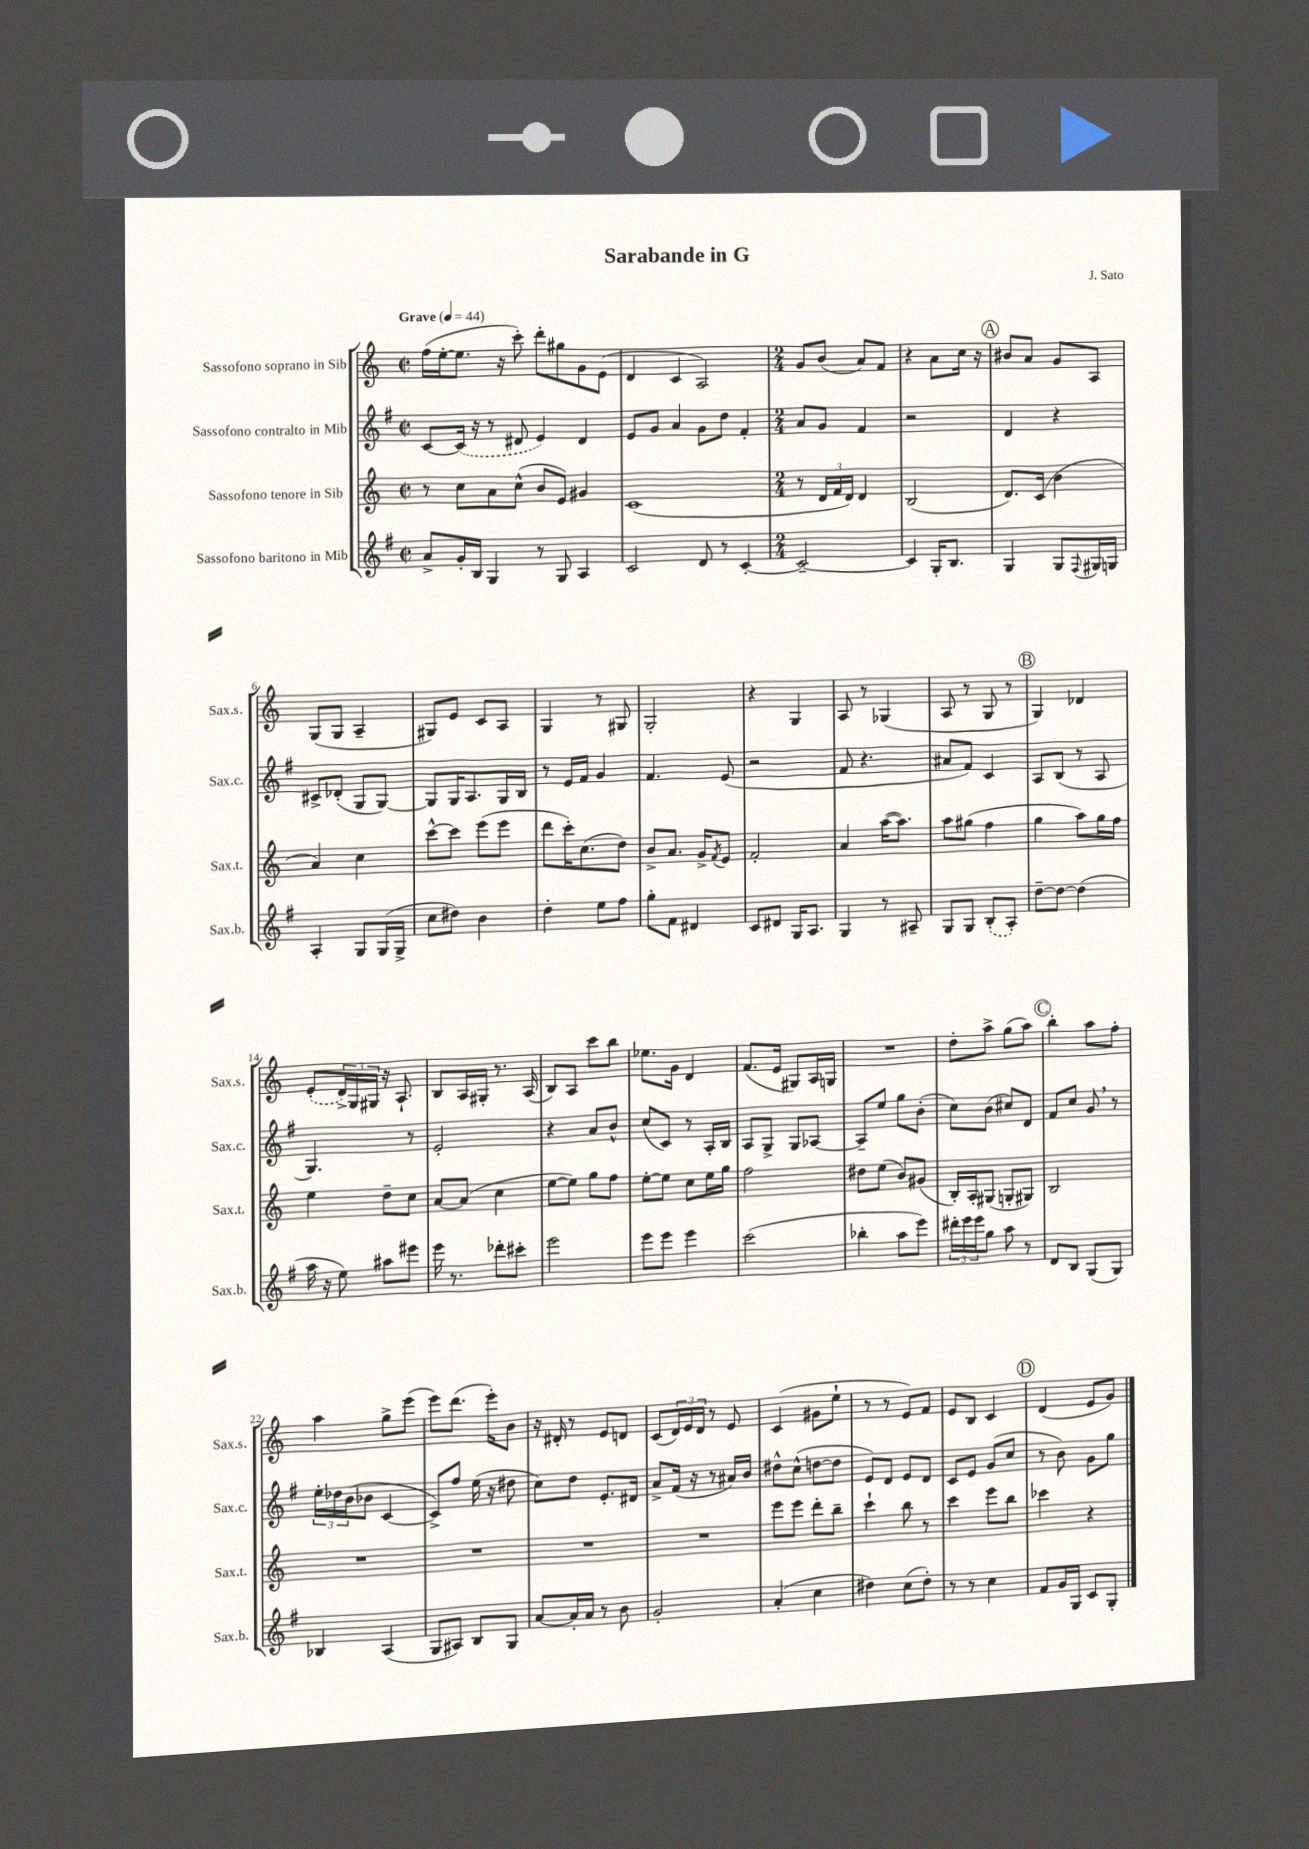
\header { title = "Sarabande in G" composer = "J. Sato" }
<<
\new StaffGroup <<
\new Staff = "s0" \with { instrumentName = "Sassofono soprano in Sib" shortInstrumentName = "Sax.s." } {
    \clef treble \key c \major \defaultTimeSignature \time 2/2 \tempo "Grave" 4 = 44
    f''16( e''16~-. e''8. r16 c'''8-.) d'''8-. gis''8 g'8 e'8( |
    d'4 c'4 a2) |
    \numericTimeSignature \time 2/4 g'8 b'8( a'8) f'8 |
    r4 a'8 c''16 r16 |
    \mark \markup { \circle "A" } bis'8 a'8 g'8 a8 |
    g8( g8 a4-- |
    gis8) e'8 c'8 a8 |
    g4 r8 gis8 |
    g2-. |
    r4 g4 |
    a8 r8 ges4( |
    a8 r8 g8 r8 |
    \mark \markup { \circle "B" } g4) des'4 |
    \once \slurDashed e'8-.( \tuplet 3/2 { d'16->) g16 gis16 } r16 a8.-! |
    b8 a16 gis16-. r8. a16( |
    b8) a8 c'''8 b''8 |
    ees''8. g'16 d'4 |
    f'8.( e'16 gis8) a16 g16 |
    R2 |
    d''8-. a''8-> g''8( a''8) |
    \mark \markup { \circle "C" } b''4-. a''8 f''8-. |
    a''4 g''8-> e'''8( |
    e'''8) d'''8.( e'''16-.) b'8 |
    r16 dis'16-. r8 e'8 d'8 |
    c'8( \tuplet 3/2 { d'16) e'16 d'16 } r8 e'8 |
    c'4( gis'8 e''8-! |
    r8 r8 e'8) f'8 |
    e'8 b8 c'4 |
    \mark \markup { \circle "D" } d'4( e'8 g'8) \bar "|." |
}
\new Staff = "s1" \with { instrumentName = "Sassofono contralto in Mib" shortInstrumentName = "Sax.c." } {
    \clef treble \key g \major \defaultTimeSignature \time 2/2
    c'8~ \once \slurDashed c'16( r16 r8 dis'8 e'4) dis'4 |
    e'8 g'8 a'4 g'8 d''8 fis'4-. |
    \numericTimeSignature \time 2/4 a'8 g'8 fis'4 |
    r2 |
    \mark \markup { \circle "A" } d'4 r4 |
    cis'8-> des'8-.( g8 g8~) |
    g8 g16 a8. g16 b16 |
    r8 e'16 fis'16 g'4 |
    fis'4. e'8( |
    r2 |
    fis'8 r4. |
    ais'8 fis'8) c'4 |
    \mark \markup { \circle "B" } a8 b8( r8 a8 |
    g4.) r8 |
    e'2-. |
    r4 a'8 b'8-^ |
    c''8( c'8) r8 a16-. b16 |
    a8 g8-> g8 aes8~ |
    aes8-- e''8 g''8 b'8-.( |
    c''8) b'8( cis''8) d'8 |
    \mark \markup { \circle "C" } fis'8 c''8 g'8 \breathe r8 |
    \tuplet 3/2 { e''16-. des''16 b'16( } bes'8 c'4~ |
    c'8->) fis''8 e''16( r16 dis''8 |
    c''8) d''8 e'8.-. dis'16 |
    a'8-> fis'16( r16 r8 ais'16) b'16 |
    dis''8-^ c''8-^( d''8~ d''8 |
    e'8) d'8 e'8 d'8 |
    c'8 e'8 g'8( c''8 |
    \mark \markup { \circle "D" } r8 b'8) g'8 g''8 \bar "|." |
}
\new Staff = "s2" \with { instrumentName = "Sassofono tenore in Sib" shortInstrumentName = "Sax.t." } {
    \clef treble \key c \major \defaultTimeSignature \time 2/2
    r8 c''8 a'8 c''8-^( b'8 e'8) gis'4 |
    c'1( |
    \numericTimeSignature \time 2/4 r8 \tuplet 3/2 { d'16 f'16 d'16) } d'4 |
    b2( |
    \mark \markup { \circle "A" } d'8.) c'16( b'4 |
    a'4) c''4 |
    c'''8~-^ c'''8 e'''8( e'''8 |
    d'''8 c'''16-.) c''8.( d''8) |
    b'8-> a'8. g'16-> \acciaccatura { f'8 } e'8 |
    f'2-. |
    a'4 a''16~( a''8.) |
    a''8 gis''8( f''4 |
    \mark \markup { \circle "B" } g''4 a''8) g''16 f''16 |
    e''4 d''8-- c''8 |
    a'8~ a'8( c''4 |
    e''8~ e''8) g''8 f''8 |
    e''8~-. e''8 c''8 e''16 g''16 |
    f''2 |
    dis''8 e''8( b'8) gis'8( |
    b16-.) a16-. gis8( g8-. gis8) |
    \mark \markup { \circle "C" } b2 |
    R2 |
    R2 |
    R2 |
    R2 |
    e'''8 e'''8 d'''8-. b''8-- |
    c'''4-! b''8 r8 |
    c'''4 e'''8 b''8 |
    \mark \markup { \circle "D" } ces'''4 r4 \bar "|." |
}
\new Staff = "s3" \with { instrumentName = "Sassofono baritono in Mib" shortInstrumentName = "Sax.b." } {
    \clef treble \key g \major \defaultTimeSignature \time 2/2
    a'8-> g'16-. b16 g4 r8 g8 a4 |
    c'2 d'8 r8 c'4~-. |
    \numericTimeSignature \time 2/4 c'2~-- |
    c'4 g16-. b8. |
    \mark \markup { \circle "A" } g4 g8 \appoggiatura { fis8 } gis16 g16 |
    a4-. g8 g16( g16-> |
    c''8 dis''8) b'4 |
    d''4-. e''8 fis''8 |
    g''8-. fis'8 dis'4 |
    c'8 dis'8 g16 a8. |
    g4 r8 ais8-- |
    g8 g8 \once \slurDashed b8-.( a8-.) |
    \mark \markup { \circle "B" } d''8~-- d''8~ d''4( |
    a''16 r16 e''8) ais''8 eis'''8 |
    e'''16 r8. des'''8-. cis'''8-. |
    e'''2 |
    e'''8 e'''8 e'''4 |
    c'''2( |
    bes''4-. a''8 e'''8) |
    \tuplet 3/2 { dis'''16-. e'''16 e'''16 } g''8 a''8 r8 |
    \mark \markup { \circle "C" } d'8 b8 g8( g8) |
    bes4 a4( |
    g8 ais8) b8 g8 |
    a'8~ a'16-. a'16 r8 b'8 |
    g'2-. |
    a'4-.( c''4 |
    dis''4) c''8( dis''8-.) |
    r8 r8 c''4 |
    \mark \markup { \circle "D" } fis'8 g'16 g16 c'8 g8-. \bar "|." |
}
>>
>>
